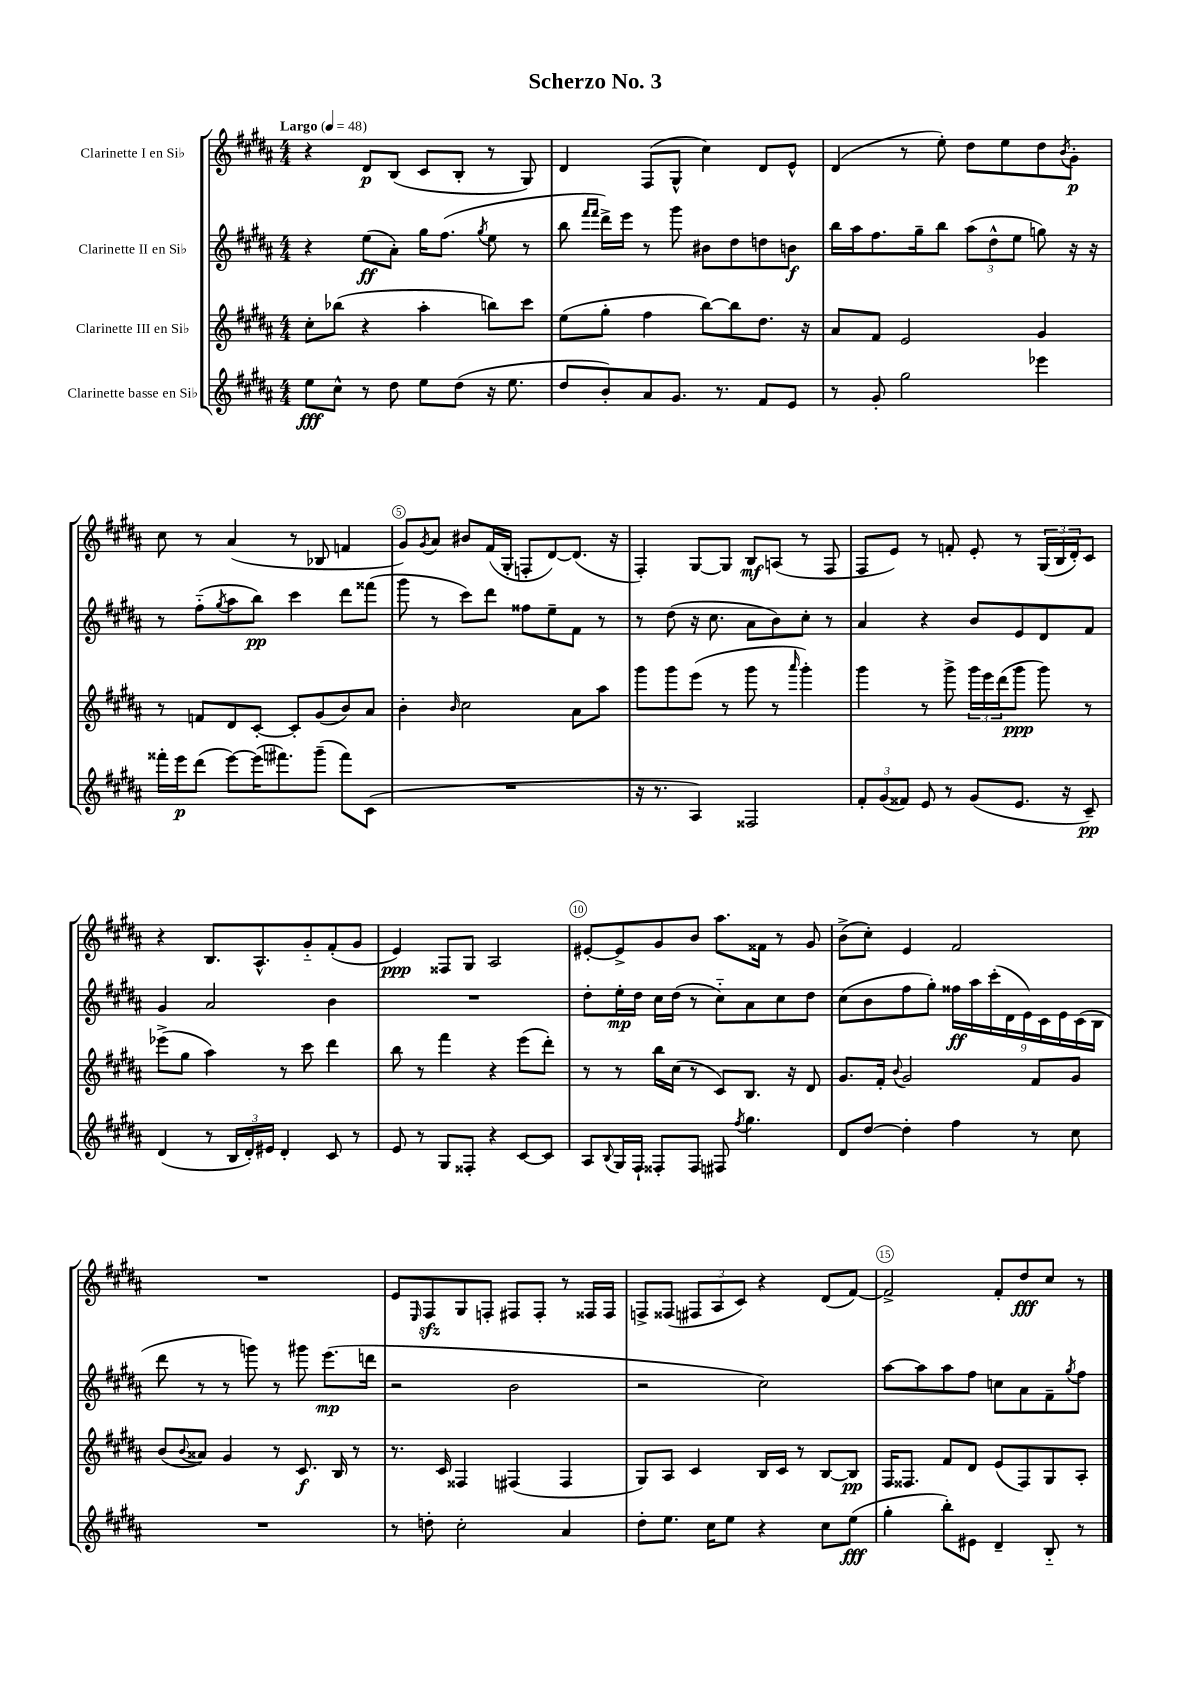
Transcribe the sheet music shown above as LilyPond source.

\header { title = "Scherzo No. 3" }
<<
\new StaffGroup <<
\new Staff = "s0" \with { instrumentName = "Clarinette I en Sib" } {
    \clef treble \key b \major \numericTimeSignature \time 4/4 \tempo "Largo" 4 = 48
    r4 dis'8\p b8( cis'8 b8-. r8 gis8) |
    dis'4 fis8( gis8-^ cis''4) dis'8 e'8-^ |
    dis'4( r8 e''8-.) dis''8 e''8 dis''8 \acciaccatura { b'8 } gis'8-.\p |
    cis''8 r8 ais'4( r8 bes8 f'4 |
    gis'8) \acciaccatura { gis'8 } ais'8 bis'8 fis'16( gis16-. f8-. dis'8~) dis'8.( r16 |
    fis4-.) gis8~ gis8 b8\mf a8( r8 fis8 |
    fis8 e'8) r8 f'8-. e'8-. r8 \tuplet 3/2 { gis16( b16 dis'16-.) } cis'8 |
    r4 b8. ais8.-^ gis'8-_ fis'8-.( gis'8 |
    e'4\ppp) fisis8 gis8 ais2 |
    eis'8~-. eis'8-> gis'8 b'8 ais''8. fisis'16 r8 gis'8 |
    b'8->( cis''8-.) e'4 fis'2 |
    R1 |
    e'8 \grace { e16 } fis8\sfz gis8 f8-. fis8 fis8-. r8 fisis16 fisis16 |
    f8-> fisis8( \tuplet 3/2 { fis8 ais8 cis'8) } r4 dis'8( fis'8~) |
    fis'2-> fis'8-. dis''8\fff cis''8 r8 \bar "|." |
}
\new Staff = "s1" \with { instrumentName = "Clarinette II en Sib" } {
    \clef treble \key b \major \numericTimeSignature \time 4/4
    r4 e''8\ff( ais'8-.) gis''16 fis''8.( \acciaccatura { gis''8 } e''8 r8 |
    b''8 \grace { fis'''16 fis'''16 } dis'''16->) e'''16 r8 gis'''8 bis'8 dis''8 d''8 b'8\f |
    b''16 ais''16 fis''8. gis''16-- b''8 \tuplet 3/2 { ais''8( dis''8-^ e''8 } g''8) r16 r16 |
    r8 fis''8-_( \acciaccatura { gis''8 } ais''8 b''8\pp) cis'''4 dis'''8 fisis'''8( |
    gis'''8 r8 cis'''8) dis'''8 fisis''8 e''8-- fis'8 r8 |
    r8 dis''8( r16 cis''8. ais'8 b'8) cis''8-. r8 |
    ais'4 r4 b'8 e'8 dis'8 fis'8 |
    gis'4 ais'2 b'4 |
    R1 |
    dis''8-. e''16-.\mp dis''16 cis''16 dis''16( r8 cis''8-_) ais'8 cis''8 dis''8 |
    cis''8( b'8 fis''8 gis''8-.) \tuplet 9/8 { fisis''16\ff ais''16 cis'''16-.( dis'16 e'16) cis'16 e'16 cis'16( b16 } |
    dis'''8 r8 r8 g'''8) r8 gis'''8 e'''8.\mp( d'''16 |
    r2 b'2 |
    r2 cis''2) |
    ais''8~ ais''8 ais''8 fis''8 c''8 ais'8 fis'8-- \acciaccatura { gis''8 } fis''8 \bar "|." |
}
\new Staff = "s2" \with { instrumentName = "Clarinette III en Sib" } {
    \clef treble \key b \major \numericTimeSignature \time 4/4
    cis''8-. bes''8( r4 ais''4-. b''8) cis'''8 |
    e''8( gis''8-. fis''4 b''8~) b''8 dis''8. r16 |
    ais'8 fis'8 e'2 gis'4 |
    r8 f'8 dis'8 cis'8~-. cis'8-. gis'8( b'8) ais'8 |
    b'4-. \grace { b'16 } cis''2 ais'8 ais''8 |
    gis'''8 gis'''8 e'''8( r8 gis'''8 r8 \grace { ais'''16 } gis'''4-.) |
    gis'''4 r8 gis'''8-> \tuplet 3/2 { gis'''16 e'''16 dis'''16( } gis'''8\ppp gis'''8) r8 |
    ees'''8->( gis''8 ais''4) r8 cis'''8 dis'''4 |
    b''8 r8 fis'''4 r4 e'''8( dis'''8-.) |
    r8 r8 b''16 cis''16( r8 cis'8) b8. r16 dis'8 |
    gis'8. fis'16-. \appoggiatura { b'8 } gis'2 fis'8 gis'8 |
    b'8( \appoggiatura { b'8 } aisis'8) gis'4 r8 cis'8.\f b16 r8 |
    r8. cis'16 fisis4 fis4( fis4 |
    gis8) ais8 cis'4 b16 cis'16 r8 b8~ b8\pp |
    fis16 fisis8. fis'8 dis'8 e'8( fisis8) gis8 ais8-. \bar "|." |
}
\new Staff = "s3" \with { instrumentName = "Clarinette basse en Sib" } {
    \clef treble \key b \major \numericTimeSignature \time 4/4
    e''8\fff cis''8-^ r8 dis''8 e''8 dis''8( r16 e''8. |
    dis''8 b'8-.) ais'8 gis'8. r8. fis'8 e'8 |
    r8 gis'8-. gis''2 ees'''4 |
    fisis'''16-. e'''16\p dis'''8( e'''8~) e'''16( fis'''8.) gis'''8--( fis'''8) cis'8( |
    R1 |
    r16 r8. ais4) fisis2 |
    \tuplet 3/2 { fis'8-. gis'8( fisis'8) } e'8 r8 gis'8( e'8. r16 cis'8--\pp) |
    dis'4( r8 \tuplet 3/2 { b16 dis'16-.) eis'16 } dis'4-. cis'8 r8 |
    e'8 r8 gis8 fisis8-. r4 cis'8~ cis'8 |
    ais8 \appoggiatura { b8 } gis16 fis16-! fisis8-. fisis8 fis8 \acciaccatura { fis''8 } gis''4. |
    dis'8 dis''8~ dis''4-. fis''4 r8 cis''8 |
    R1 |
    r8 d''8-. cis''2-. ais'4 |
    dis''8-. e''8. cis''16 e''8 r4 cis''8 e''8\fff( |
    gis''4-. b''8-.) eis'8 dis'4-- b8-_ r8 \bar "|." |
}
>>
>>
\layout { \context { \Score \override BarNumber.break-visibility = ##(#f #t #t) barNumberVisibility = #(every-nth-bar-number-visible 5) \override BarNumber.stencil = #(make-stencil-circler 0.1 0.3 ly:text-interface::print) } }
